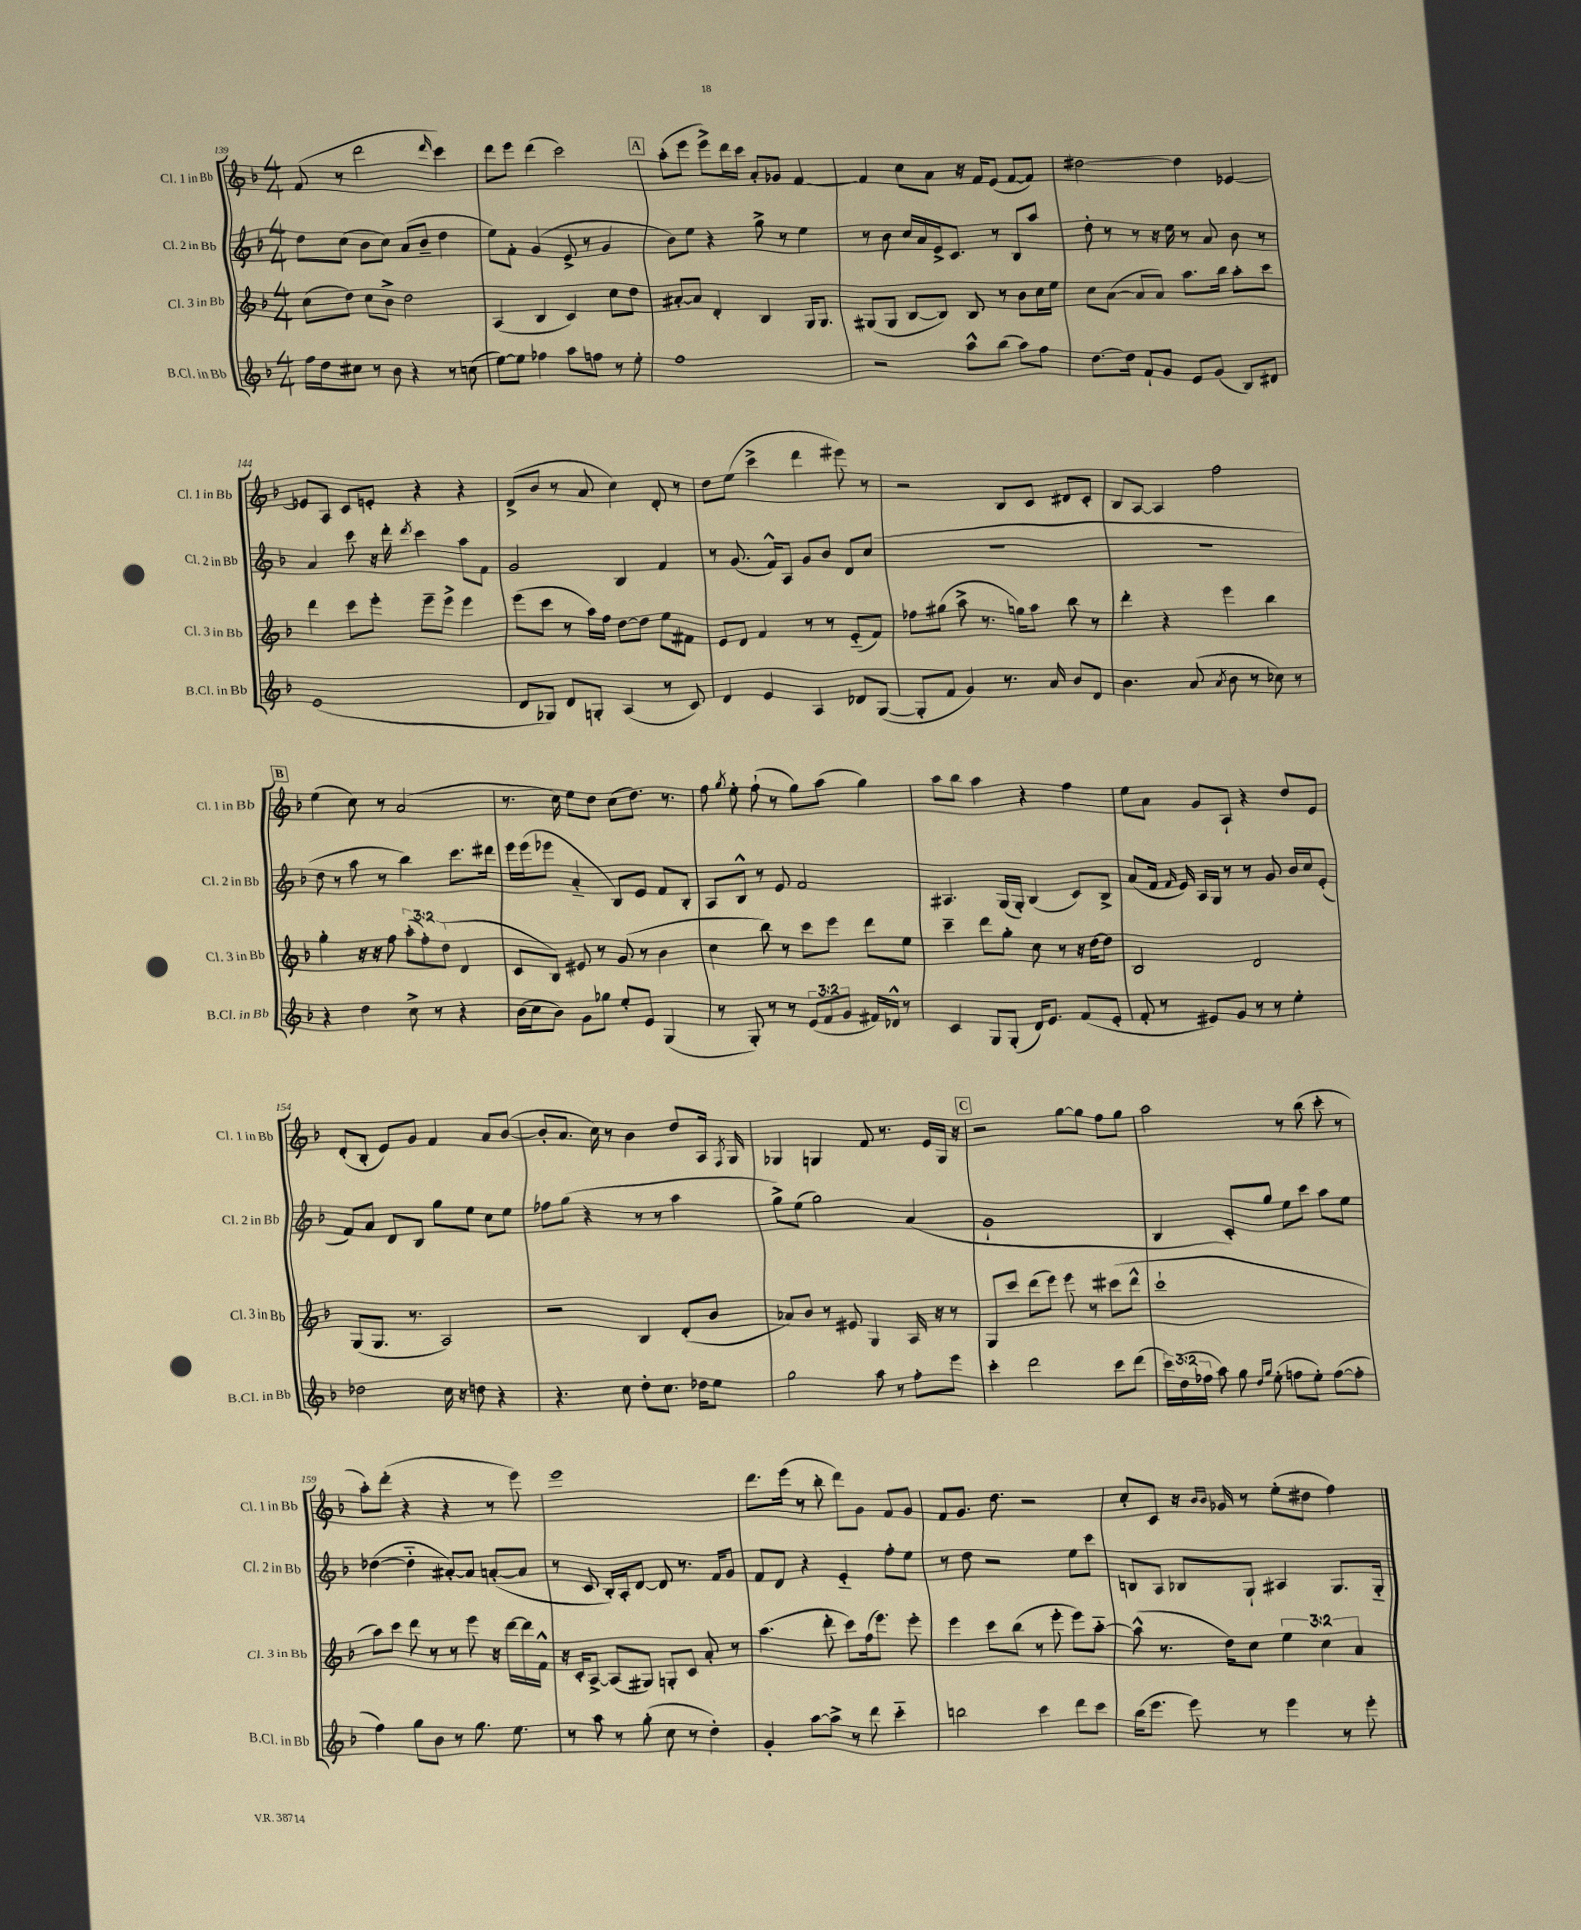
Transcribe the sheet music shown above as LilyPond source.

<<
\new StaffGroup <<
\new Staff = "s0" \with { instrumentName = "Cl. 1 in Bb" shortInstrumentName = "Cl. 1 in Bb" } {
    \clef treble \key f \major \numericTimeSignature \time 4/4
    \autoBeamOff f'8( r8 d'''2 \grace { d'''16 } c'''4) |
    d'''8[ e'''8] d'''4( c'''2) |
    \mark \markup { \box "A" } a''8[-.( e'''8] e'''8[->) d'''16 c'''16] a'8[-. ges'8] f'4~ |
    f'4 c''8[ a'8] r16 f'16[ e'8]( f'8[~ f'8]) |
    dis''2~ dis''4 ees'4~ |
    ees'8[ a8] c'8[ e'8]-. r4 r4 |
    d'8[->( bes'8] r8 a'8 c''4) d'8-. r8 |
    d''8[ e''8]( c'''4-> d'''4 eis'''8) r8 |
    r2 bes8[ c'8] dis'8[ c'8]-. |
    bes8[ a8]~ a4 f''2 |
    \mark \markup { \box "B" } e''4( c''8) r8 a'2( |
    r8. c''16) e''8[ d''8] c''8[( d''8.]) r8. |
    f''8 \acciaccatura { g''8 } e''8-. f''8-!( r8 g''8[) a''8]( g''4) |
    a''8[ bes''8] a''4 r4 f''4 |
    e''8[ a'8] g'8[ a8]-! r4 d''8[ e'8] |
    d'8[-.( bes8]-. e'8[) g'8] f'4 a'8[ bes'8]~( |
    bes'8[-. a'8.] c''16) r8 bes'4 d''8[ a16] \acciaccatura { f8 } g16 |
    ges4 g4 f'8 r8. e'16[ g16] r16 |
    \mark \markup { \box "C" } r2 g''8[~ g''8] f''8[ g''8] |
    a''2 r8 bes''8( c'''8-. r8 |
    a''8[-.) d'''8]-.( r4 r4 r8 e'''8) |
    e'''1 |
    d'''8.[ e'''16]( r8 bes''8-. d'''8[) g'8] f'8[ g'8] |
    f'8[ g'8.] d''8. r2 |
    c''8[-. c'8] r16 \grace { bes'16[ bes'16] } ges'16 r8 e''8[-.( dis''8] f''4) \bar "|." |
}
\new Staff = "s1" \with { instrumentName = "Cl. 2 in Bb" shortInstrumentName = "Cl. 2 in Bb" } {
    \clef treble \key f \major \numericTimeSignature \time 4/4
    \autoBeamOff d''8[ c''8]( bes'8[ c''8]) a'8[( bes'8]-- d''4 |
    e''8[) f'8]-. g'4( e'8-> r8 g'4 |
    \mark \markup { \box "A" } bes'8[) e''8] r4 g''8-> r8 e''4 |
    r8 bes'8 c''16[ a'16 e'16-> c'8.] r8 bes8[ a''8] |
    d''8-. r8 r8 r16 e''16 r8 a'8 bes'8 r8 |
    a'4 c'''8 r16 d'''16-. \acciaccatura { d'''8 } c'''4 a''8[ f'8] |
    g'2 bes4 f'4 |
    r8 g'8.( f'16[-^) a8] g'8[ bes'8] d'8[ c''8]( |
    R1 |
    R1 |
    \mark \markup { \box "B" } d''8 r8 a''8 r8 bes''4) c'''8.[ dis'''16] |
    e'''16[ e'''16( ees'''8] a'4-_ bes8[) e'8] f'8[ bes8]-. |
    a8[ bes8]-^ r8 e'8 f'2 |
    ais4. g16[( g16]-.) bes4( c'8[) bes8]-> |
    a'8[( f'16] \grace { f'16 } e'16) a16[ g16] r8 r8 g'8 bes'16[ c''16 e'8]-.( |
    f'8[) a'8] d'8[ bes8] g''8[ e''8] c''8[ e''8] |
    fes''8[ g''8]( r4 r8 r8 a''4 |
    g''8[->) e''8]( g''2) a'4( |
    \mark \markup { \box "C" } g'1-! |
    bes4 c'8[-.) g''8] e''8[ c'''8] a''8[ e''8] |
    des''4~( des''4-_ ais'8[~-.) ais'8] a'8[~-.( a'8] |
    r8 c'8 bes16[-.) a16-. d'8]~ d'8 r8. f'16[ g'8] |
    f'8[ d'8] r4 e'4-_ f''8[-. e''8] |
    r8 d''8 r2 e''8[ c'''8] |
    b8[ a8] bes8[ g8]-! ais4 g8.[ g16]-_ \bar "|." |
}
\new Staff = "s2" \with { instrumentName = "Cl. 3 in Bb" shortInstrumentName = "Cl. 3 in Bb" } {
    \clef treble \key f \major \numericTimeSignature \time 4/4 \override Staff.TupletNumber.text = #tuplet-number::calc-fraction-text
    \autoBeamOff c''8[( d''8]) c''8[ bes'8]-> d''2 |
    a4( bes4 c'4) c''8[ d''8] |
    \mark \markup { \box "A" } ais'8[~-. ais'8] d'4-. bes4 g16[ g8.] |
    gis8[( gis8] bes8[~ bes8]) bes8 r8 bes'8[ c''16 e''16] |
    c''8[ a'8]~( a'8[ a'8]) a''8.[ bes''16] a''8[-. c'''8] |
    d'''4 c'''8[ e'''8]-. e'''8[-- e'''8]-> e'''4 |
    e'''8[( c'''8] r8 a''16[) f''16] d''8[~ d''8] e''8[ fis'8] |
    e'8[ d'8] f'4 r8 r8 e'8[-_( f'8]) |
    fes''8[ gis''8]( a''8-> r8. g''16[) a''8] bes''8 r8 |
    d'''4-. r4 e'''4 bes''4 |
    \mark \markup { \box "B" } g''4-. r16 r16 f''8 \tuplet 3/2 { a''8[-.( f''8-.) d''8]( } d'4 |
    c'8[ bes8]) eis'8 r8 g'8( r8 bes'4 |
    c''4 bes''8) r8 c'''8[ e'''8] d'''8[ e''8] |
    c'''4-- d'''8[ g''8]-. c''8 r8 r16 d''16[~ d''8] |
    bes2 d'2 |
    g8[( g8.] r8. a2) |
    r2 bes4 d'8[-.( bes'8] |
    aes'8[) bes'8] r8 eis'8 g4 a16 r16 r8 |
    \mark \markup { \box "C" } g8[ c'''8] d'''8[( e'''8]) e'''8 r8 cis'''8[( d'''8]-^ |
    c'''1-! |
    a''8[) c'''8] d'''8 r8 r8 e'''8 r16 d'''16[~ d'''16 f'16]-^ |
    r16 c'16[-. a8]~-> a8[( gis8]) g8[-. c'8] a'8-. r8 |
    a''4.( d'''8-. c'''8[) f''16( e'''8.]) e'''8-. |
    e'''4 c'''8[ bes''8]( r8 e'''8-. e'''8[) a''8]~-_ |
    a''8-^( r8. d''16[) c''8] \tuplet 3/2 { e''4 c''4 a'4 } \bar "|." |
}
\new Staff = "s3" \with { instrumentName = "B.Cl. in Bb" shortInstrumentName = "B.Cl. in Bb" } {
    \clef treble \key f \major \numericTimeSignature \time 4/4 \override Staff.TupletNumber.text = #tuplet-number::calc-fraction-text
    \autoBeamOff f''16[ d''16 cis''8] r8 bes'8 r4 r8 c''8( |
    e''8[~) e''8] fes''4 a''8[ f''8] r8 e''8-. |
    \mark \markup { \box "A" } f''1 |
    r2 a''8[-^ bes''8]( a''8[) f''8] |
    d''8.[~ d''16] f'8[-! g'8] e'8[ g'8]( bes8[) dis'8] |
    e'1( |
    d'8[ ges8]) d'8[ g8]-. a4( r8 c'8) |
    d'4 e'4 a4 des'8[ g8]~( |
    g8[-. f'8] g'4) r8. a'16 bes'8[ d'8] |
    bes'4. a'8( \acciaccatura { a'8 } bes'8 r8 ces''8) r8 |
    \mark \markup { \box "B" } r4 d''4 c''8-> r8 r4 |
    bes'16[( c''16 bes'8]) g'8[ ges''8] e''8[-. e'8] g4( |
    r8 g8-.) r8 r8 \tuplet 3/2 { e'8[( f'8 g'8] } fis'16[) des'16]-^ r8 |
    c'4 g8[ g8]-.( d'16[) e'8.] f'8[( e'8]-. |
    f'8-. r8 eis'8[) g'8] r8 r8 e''4-. |
    des''2 c''16 r16 d''8 r4 |
    r4. c''8 d''8[-. c''8.] des''16[ e''8] |
    g''2 a''8 r8 f''8[-. e'''8] |
    \mark \markup { \box "C" } c'''4-. d'''2 c'''8[ d'''8]( |
    \tuplet 3/2 { c'''16[) d''16( fes''16] } a''8) g''8 \grace { d''16[ g''16] } e''8-.( f''8[ e''8]-.) f''8[~( f''8]-. |
    f''4) g''8[ bes'8] r8 g''8. e''8. |
    r8 a''8 r8 g''8-.( c''8 r8 d''4-.) |
    g'4-. a''8[~ a''8]-> r8 d'''8 c'''4-_ |
    b''2 c'''4 d'''8[ c'''8] |
    bes''16[( e'''8.] e'''8) r8 e'''4 r8 e'''8-. \bar "|." |
}
>>
>>
\layout { \context { \Score currentBarNumber = #139 } }
